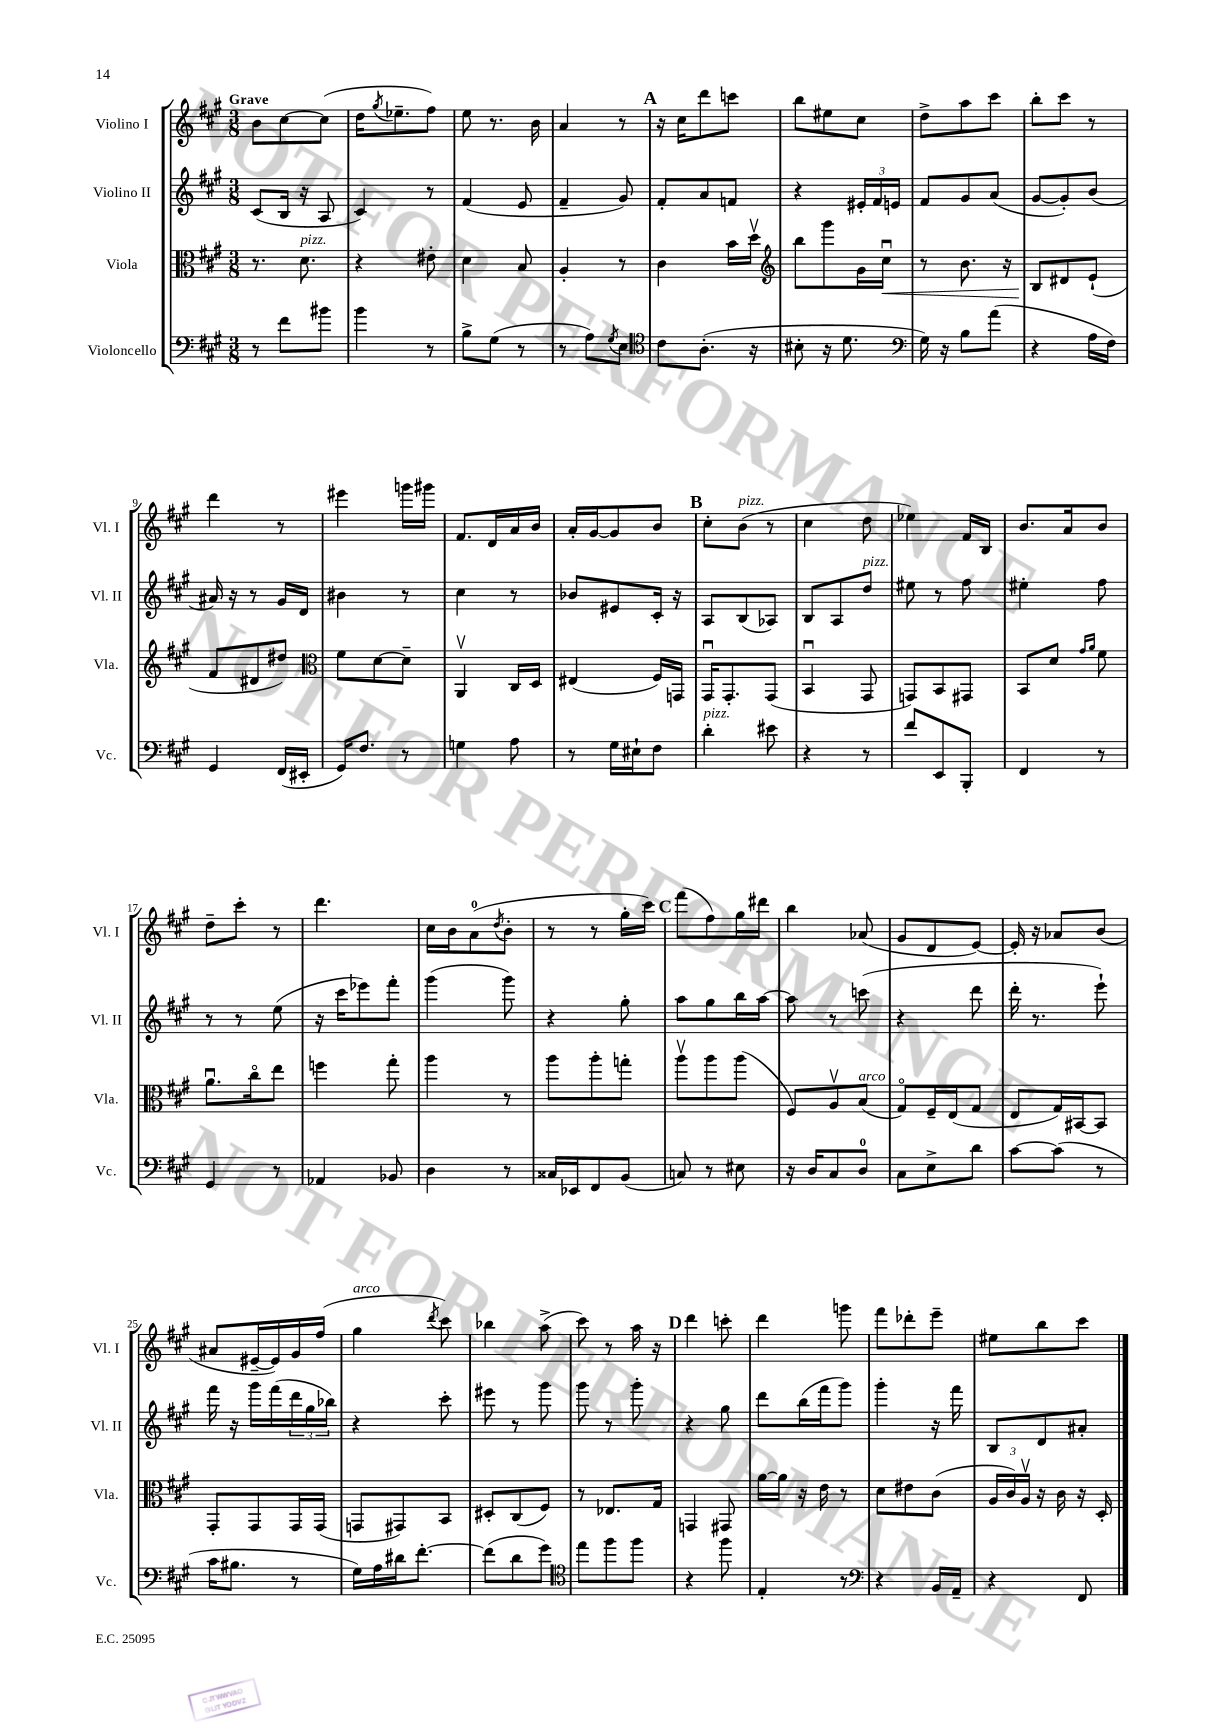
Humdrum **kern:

**kern	**kern	**kern	**kern
*staff4	*staff3	*staff2	*staff1
*clefF4	*clefC3	*clefG2	*clefG2
*k[f#c#g#]	*k[f#c#g#]	*k[f#c#g#]	*k[f#c#g#]
*M3/8	*M3/8	*M3/8	*M3/8
8r	8.r	(8c#	8b
8f#	.	16B	[8cc#
.	8.d	16r	.
8b#	.	8A	(8cc#]
=	=	=	=
4b	4r	4c#)	16dd
.	.	.	8qgg#
.	.	.	8.ee-~
8r	8e#'	8r	8ff#)
=	=	=	=
8B^	4d	(4f#	8ee
(8G#	.	.	8.r
8r	8B	8e	.
.	.	.	16b
=	=	=	=
8r	4A'	4f#~	4a
8A)	.	.	.
8qG#	.	.	.
8E	8r	8g#)	8r
=	=	=	=
*clefC4	*	*	*
8c#	4c#	8f#'	16r
.	.	.	16cc#
(8.A'	.	8a	8ddd
.	16b	8f	8ccc
16r	16ddv	.	.
=	=	=	=
*	*clefG2	*	*
8B#'	8bb	4r	8bb
16r	8ggg#	.	8ee#
8.d	.	.	.
.	16g#	24e#'	8cc#
.	.	24f#	.
.	16cc#u	.	.
.	.	24e	.
=	=	=	=
*clefF4	*	*	*
16G#)	8r	8f#	8dd^
16r	.	.	.
8B	8.b	8g#	8aa
(8a	.	(8a	8ccc#
.	16r	.	.
=	=	=	=
4r	8B	[8g#	8bb'
.	8d#	8g#'])	8ccc#
16A	(8e`	(8b	8r
16F#)	.	.	.
=	=	=	=
4GG#	8f#	16a#)	4ddd
.	.	16r	.
.	8d#	8r	.
(16FF#	8dd#)	16g#	8r
16EE#'	.	16d	.
=	=	=	=
*	*clefC3	*	*
16GG#)	8f#	4b#	4eee#
8.F#	.	.	.
.	[8d	.	.
8r	8d~]	8r	16ggg
.	.	.	16ggg#
=	=	=	=
4G	4AAv	4cc#	8.f#
.	.	.	16d
8A	16C#	8r	16a
.	16D	.	16b
=	=	=	=
8r	(4E#	8b-	16a'
.	.	.	[16g#
16G#	.	8e#	8g#]
16E#`	.	.	.
8F#	16F#)	16c#'	8b
.	16GG	16r	.
=	=	=	=
4d'	16GG#u	8A	8cc#'
.	8.GG#'	.	.
.	.	(8B	(8b
8e#	(8GG#	8A-)	8r
=	=	=	=
4r	4BBu	8B	4cc#
.	.	8A	.
8r	8GG#	8dd	8dd
=	=	=	=
8f#	8GG)	8ee#	4ee-)
8EE	8BB	8r	.
8BBB'	8GG#	8ff#	16f#
.	.	.	16B
=	=	=	=
4FF#	8BB	4ee#'	8.b
.	8d	.	.
.	.	.	16a
.	16qqg#	.	.
.	16qqa	.	.
8r	8f#	8ff#	8b
=	=	=	=
4GG#	8.au	8r	8dd~
.	.	8r	8ccc#'
.	16cc#o	.	.
8r	8ee	(8ee	8r
=	=	=	=
4AA-	4ff	16r	4.ddd
.	.	16ccc#	.
.	.	8eee-)	.
8BB-	8gg#'	8fff#'	.
=	=	=	=
4D	4aa	(4ggg#	16cc#
.	.	.	16b
.	.	.	(8a
.	.	.	8qdd
8r	8r	8ggg#)	8b'
=	=	=	=
16C##	8aa	4r	8r
16EE-	.	.	.
8FF#	8aa'	.	8r
(8BB	8gg'	8gg#'	16gg#'
.	.	.	16ccc#)
=	=	=	=
8C)	8aav	8aa	(8fff#
8r	8aa	8gg#	8ff#)
8E#	(8aa	16bb	16gg#
.	.	[16aa	16ddd#
=	=	=	=
16r	8F#)	8aa]	4bb
16D	.	.	.
8C#	8Av	8r	.
8D	(8B	(8ccc	(8a-
=	=	=	=
8C#	8G#o)	4r	8g#
8E^	16F#~	.	8d
.	(16E	.	.
8d	8G#	8ddd	[8e)
=	=	=	=
[8c#	8E	16ddd'	16e']
.	.	8.r	16r
(8c#]	16G#)	.	8a-
.	[16BB#	.	.
8r	8BB#]	8eee`)	(8b
=	=	=	=
16c#	8GG#'	16fff#	8a#
8.B#	.	16r	.
.	8GG#	16ggg#	[16e#~
.	.	(16fff#	16e#])
8r	16GG#	24ddd	16g#
.	.	24gg#	.
.	(16GG#	.	(16ff#
.	.	24bb-)	.
=	=	=	=
16G#)	8GG	4r	4gg#
16A	.	.	.
16d#	8GG#)	.	.
[8.f#'	.	.	.
.	.	.	8qddd
.	8BB	8ccc#'	8ccc#)
=	=	=	=
(8f#]	8D#'	8eee#	4bb-
8d	(8C#	8r	.
8g#)	8F#)	8ggg#	(8aa^
=	=	=	=
*clefC4	*	*	*
8ee	8r	8ggg#	8ccc#)
8ff#	8.E-	8r	8r
8ff#	.	8ggg#'	16aa
.	16G#	.	16r
=	=	=	=
4r	4GG	4r	4ddd
8ff#	8GG#	8gg#	8ccc'
=	=	=	=
4E'	[16a	8ddd	4ddd
.	16a]	.	.
.	16r	(16bb	.
.	16e	16fff#	.
8r	8r	8ggg#)	8ggg
=	=	=	=
*clefF4	*	*	*
4r	8d	4ggg#'	8fff#
.	8e#	.	8ddd-'
16BB	(8c#	16r	8eee~
16AA~	.	16fff#	.
=	=	=	=
4r	24A	8B	8ee#
.	24c#)	.	.
.	24Av	.	.
.	16r	8d	8bb
.	16c#	.	.
8FF#	16r	8a#'	8ccc#
.	16D'	.	.
==	==	==	==
*-	*-	*-	*-
